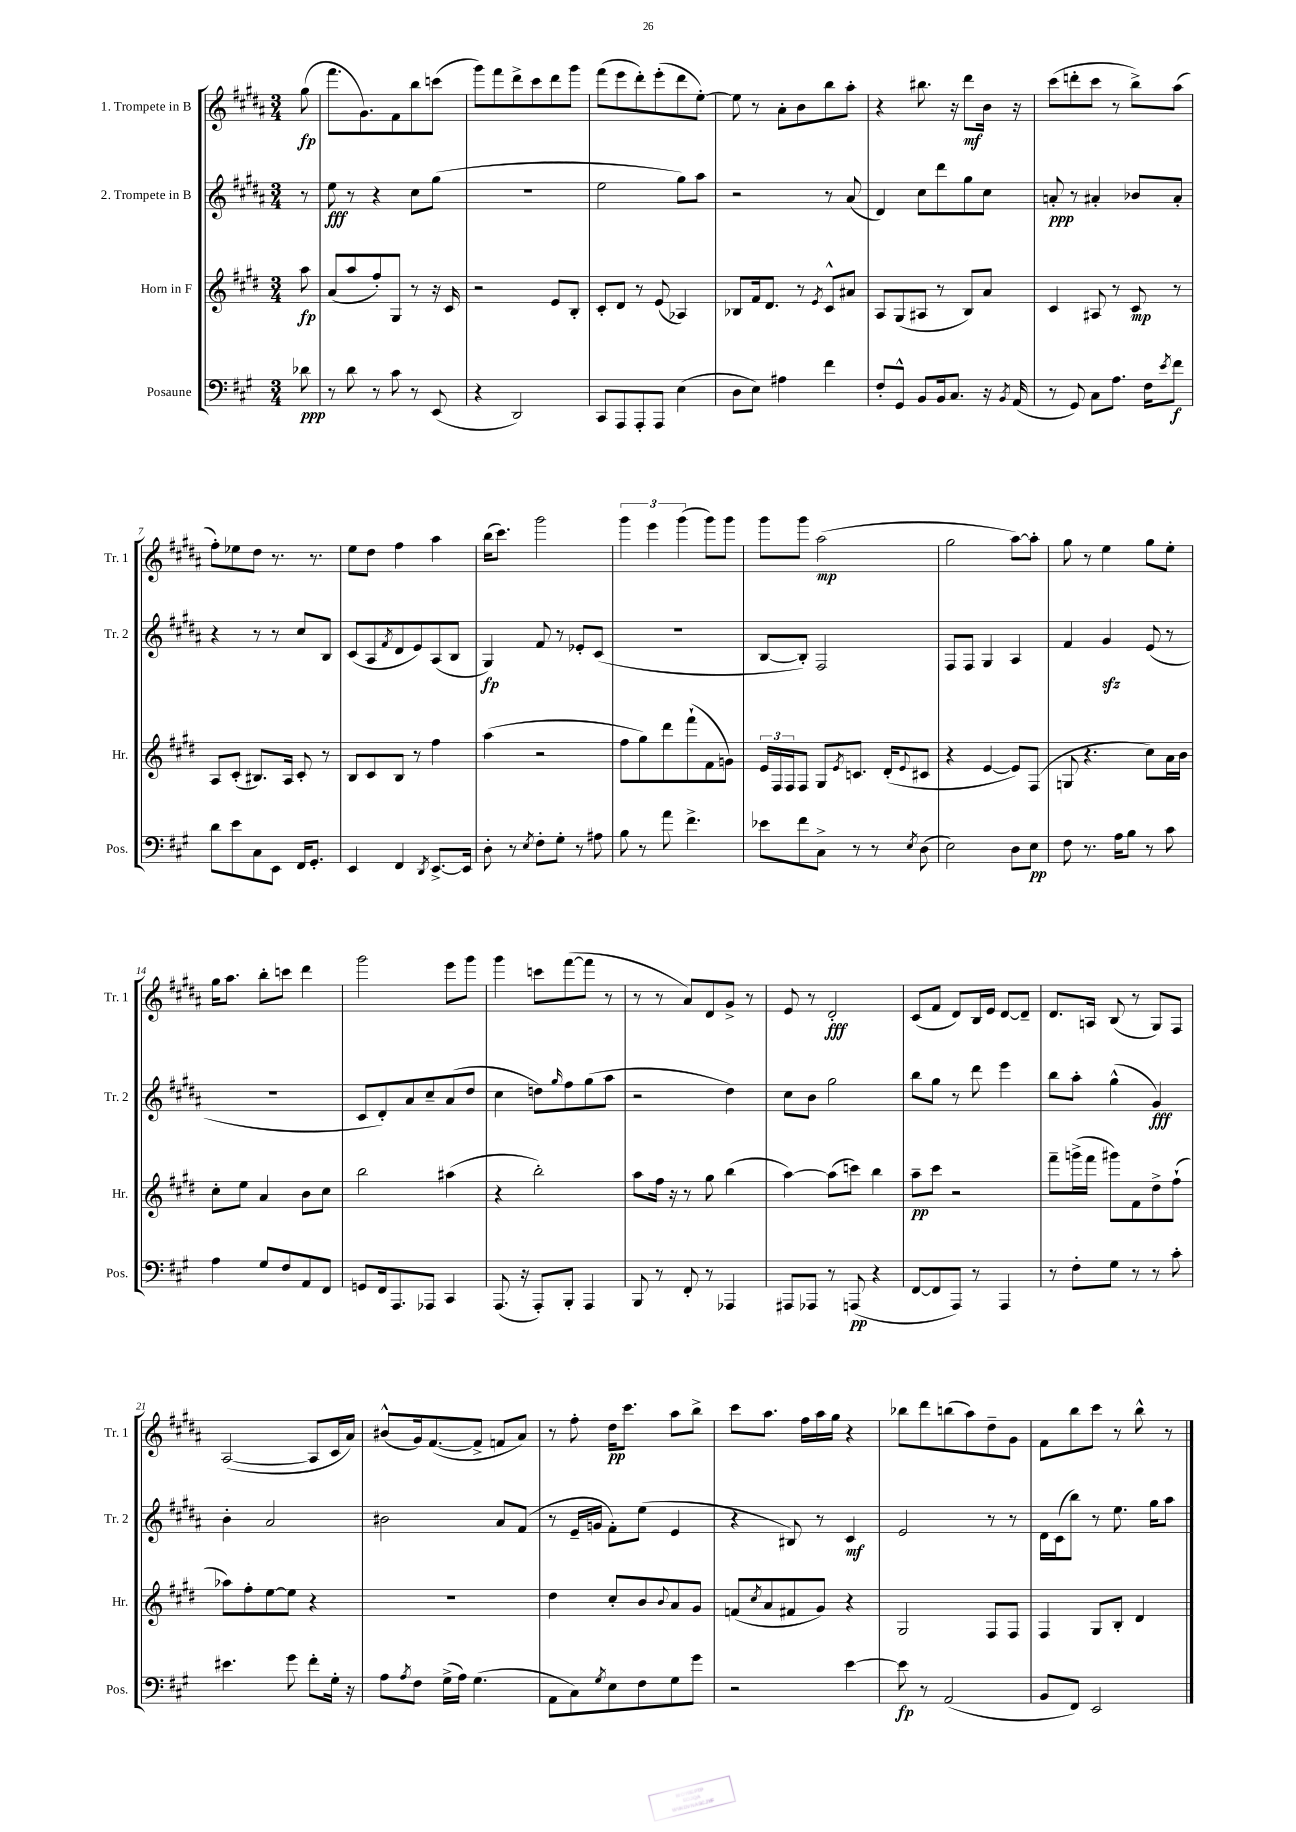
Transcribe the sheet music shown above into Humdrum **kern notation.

**kern	**kern	**kern	**kern
*staff4	*staff3	*staff2	*staff1
*clefF4	*clefG2	*clefG2	*clefG2
*k[f#c#g#]	*k[f#c#g#d#]	*k[f#c#g#d#a#]	*k[f#c#g#d#a#]
*M3/4	*M3/4	*M3/4	*M3/4
8d-\	8aa\	8r	(8gg#\
=	=	=	=
8r	(8a/L	8ee\	8.fff#\L
8d\	8aa/	8r	.
.	.	.	8.g#\)
8r	8ff#'/)	4r	.
8c#\	8G#/J	.	8f#\
8r	8r	8cc#\L	8bb\
(8EE/	16r	(8gg#\J	(8ccc\J
.	16c#/	.	.
=	=	=	=
4r	2r	2.r	8ggg#\L)
.	.	.	8fff#\
2DD/)	.	.	8ddd#^\
.	.	.	8ccc#\
.	8e/L	.	8ddd#\
.	8B'/J	.	8ggg#\J
=	=	=	=
8CC#/L	8c#'/L	2ee\	(8fff#\L
8AAA/	8d#/J	.	8eee\
8AAA'/	8r	.	8ddd#'\)
8AAA/J	(8e/	.	(8eee'\
(4E\	4A-/)	8gg#\L)	8ddd#\
.	.	8aa#\J	[8ee'\J)
=	=	=	=
8D\L	8B-/L	2r	8ee\]
8E\J)	16f#/k	.	8r
.	8.d#/J	.	.
4A#\	.	.	8a#'\L
.	8r	.	8b\
.	8qe/	.	.
4f#\	8c#^^/L	8r	8bb\
.	8a#/J	(8a#/	8aa#'\J
=	=	=	=
8F#'/L	8A/L	4d#/)	4r
8GG#^^/J	(8G#/	.	.
8BB/L	8A#/J	8cc#\L	8.bb#\
16BB/k	8r	8ddd#\	.
8.C#/J	.	.	16r
.	8B/L)	8gg#\	8ddd#\L
16r	8a/J	8cc#\J	16b\Jk
8qBB/	.	.	.
(16AA/	.	.	16r
=	=	=	=
8r	4c#/	8a'/	(8ccc#\L
8GG#/)	.	8r	8ddd'\
8C#\L	8A#/	4a#'/	8ccc#\J
8.A\J	8r	.	8r
.	8c#/	8b-/L	8bb^\L)
16F#\LK	.	.	.
8qe/	.	.	.
8f#\J	8r	8a#'/J	(8aa#\J
=	=	=	=
8d\L	8A/L	4r	8ff#'\L)
8e\	(8c#'/J	.	8ee-\
8C#\	8.B#/L)	8r	8dd#\J
8EE\J	.	8r	8.r
.	16A/Jk	.	.
16FF#/LK	8c#'/	8cc#/L	.
8.GG#'/J	.	.	8.r
.	8r	8B/J	.
=	=	=	=
4EE/	8B/L	(8c#/L	8ee\L
.	8c#/	8A#/	8dd#\J
.	.	8qf#/	.
4FF#/	8B/J	8d#/	4ff#\
.	8r	8e/)	.
8qDD/	.	.	.
[8.EE^/L	4ff#\	(8A#/	4aa#\
.	.	8B/J	.
16EE/]Jk	.	.	.
=	=	=	=
8D'\	(4aa\	4G#/)	(16bb\LK
.	.	.	8.ccc#\J)
8r	.	.	.
8qE/	.	.	.
8F#'\L	2r	8f#/	2ggg#\
8G#'\J	.	8r	.
8r	.	8e-'/L	.
8A#\	.	(8c#/J	.
=	=	=	=
8B\	8ff#\L	2.r	6ggg#\
8r	8gg#\)	.	.
.	.	.	6eee\
8a\	8ddd#\	.	.
.	.	.	(6ggg#\
4.f#^\	(8fff#`\	.	.
.	8f#\	.	8ggg#\L)
.	8g\J)	.	8ggg#\J
=	=	=	=
8e-\L	24e/LL	[8B/L	8ggg#\L
.	24F#/	.	.
.	24F#/J	.	.
8f#\	8F#/J	8B'/]J)	8ggg#\J
8C#^\J	8G#/L	2F#/	(2aa#\
.	8qe/	.	.
8r	8.c/J	.	.
8r	.	.	.
.	(16d#'/LK	.	.
8qE/	8qqe/	.	.
(8D\	8c#/J	.	.
=	=	=	=
2E\)	4r	8F#/L	2gg#\
.	.	8F#/J	.
.	[4e/	4G#/	.
8D\L	8e/]L)	4A#/	[8aa#\L)
8E\J	(8F#/J	.	8aa#'\]J
=	=	=	=
8F#\	8G/	4f#/	8gg#\
8.r	4.r	.	8r
.	.	4g#/	4ee\
16A\LK	.	.	.
8B\J	.	.	.
8r	8cc#\L)	(8e/	8gg#\L
8c#\	16a\L	8r	8ee'\J
.	16b\JJ	.	.
=	=	=	=
4A\	8cc#'\L	2.r	16gg#\LK
.	.	.	8.aa#\J
.	8ee\J	.	.
8G#/L	4a/	.	8bb'\L
8F#/	.	.	8ccc\J
8AA/	8b\L	.	4ddd#\
8FF#/J	8cc#\J	.	.
=	=	=	=
8GG/L	2bb\	8c#/L	2ggg#\
16FF#/k	.	8d#'/)	.
8.AAA/	.	.	.
.	.	8a#/	.
8AAA-/J	.	8cc#~/	.
4CC#/	(4aa#\	(8a#/	8eee\L
.	.	8dd#/J	8ggg#\J
=	=	=	=
(8.AAA/	4r	4cc#\	4ggg#\
16r	.	.	.
8AAA'/L)	2bb'\)	8dd\L)	8ccc\L
.	.	16qqgg#/	.
8BBB'/J	.	8ff#\	([8fff#\
4AAA/	.	(8gg#\	8fff#\]J
.	.	8aa#\J	8r
=	=	=	=
8BBB/	8aa\L	2r	8r
8r	16ff#\Jk	.	8r
.	16r	.	.
8FF#'/	8r	.	8a#/L)
8r	8gg#\	.	8d#/
4AAA-/	(4bb\	4dd#\)	8g#^/J
.	.	.	8r
=	=	=	=
8AAA#/L	[4aa\)	8cc#\L	8e/
8AAA-/J	.	8b\J	8r
8r	(8aa\]L	2gg#\	2d#'/
(8AAA/	8ccc\J)	.	.
4r	4bb\	.	.
=	=	=	=
[8FF#/L	8aa~\L	8bb\L	(8c#/L
8FF#/]	8ccc#\J	8gg#\J	8f#/J
8AAA/J)	2r	8r	8d#/L)
8r	.	8ddd#\	16B/L
.	.	.	16e/JJ
4AAA/	.	4eee\	[8d#/L
.	.	.	8d#~/]J
=	=	=	=
8r	8fff#~\L	8bb\L	8.d#/L
8F#'\L	(16ggg^\L	8aa#'\J	.
.	16fff#\JJ	.	16A/Jk
8G#\J	8ggg#\L)	(4gg#^^\	(8B/
8r	8f#\	.	8r
8r	8dd#^\	4g#/)	8G#/L)
8c#'\	(8ff#`\J	.	8F#/J
=	=	=	=
4.e#\	8aa-\L)	4b'\	([2A#/
.	8ff#'\	.	.
.	[8ee\	2a#/	.
8g#\	8ee\]J	.	.
8f#'\L	4r	.	8A#/]L
16G#'\Jk	.	.	16c#/L
16r	.	.	16a#/JJ)
=	=	=	=
8A\L	2.r	2b#\	(8b#^^/L
8qA/	.	.	.
8F#\J	.	.	16g#/k)
.	.	.	([8.f#/
(16G#^\LL	.	.	.
16A\JJ)	.	.	.
(4.G#\	.	.	8f#^/]J
.	.	8a#/L	8f/L
.	.	(8f#/J	8a#/J)
=	=	=	=
8AA\L	4dd#\	8r	8r
8C#\)	.	16e~/LL	8ff#'\
.	.	16g/JJ	.
8qG#/	.	.	.
8E\	8cc#'/L	8f#'\L)	16dd#\LK
.	.	.	8.ccc#\J
8F#\	8b/	(8ee\J	.
.	8qqb/	.	.
8G#\	8a/	4e/	8aa#\L
8g#\J	8g#/J	.	8bb^\J
=	=	=	=
2r	(8f/L	4r	8ccc#\L
.	8qcc#/	.	.
.	8a/	.	8.aa#\J
.	8f#/	8B#/)	.
.	.	.	16ff#\LL
.	8g#/J)	8r	16aa#\
.	.	.	16gg#\JJ
[4e\	4r	4c#/	4r
=	=	=	=
8e\]	2G#/	2e/	8bb-\L
8r	.	.	8ddd#\
(2AA/	.	.	(8bb\
.	.	.	8aa#\)
.	8F#/L	8r	8dd#~\
.	8F#/J	8r	8g#\J
=	=	=	=
8BB/L	4F#/	16d#\LL	8f#\L
.	.	(16c#\J	.
8FF#/J)	.	8bb\J)	8bb\
2EE/	8G#/L	8r	8ccc#\J
.	8B'/J	8.ee\	8r
.	4d#/	.	8bb^^\
.	.	16gg#\LK	.
.	.	8aa#\J	8r
==	==	==	==
*-	*-	*-	*-
